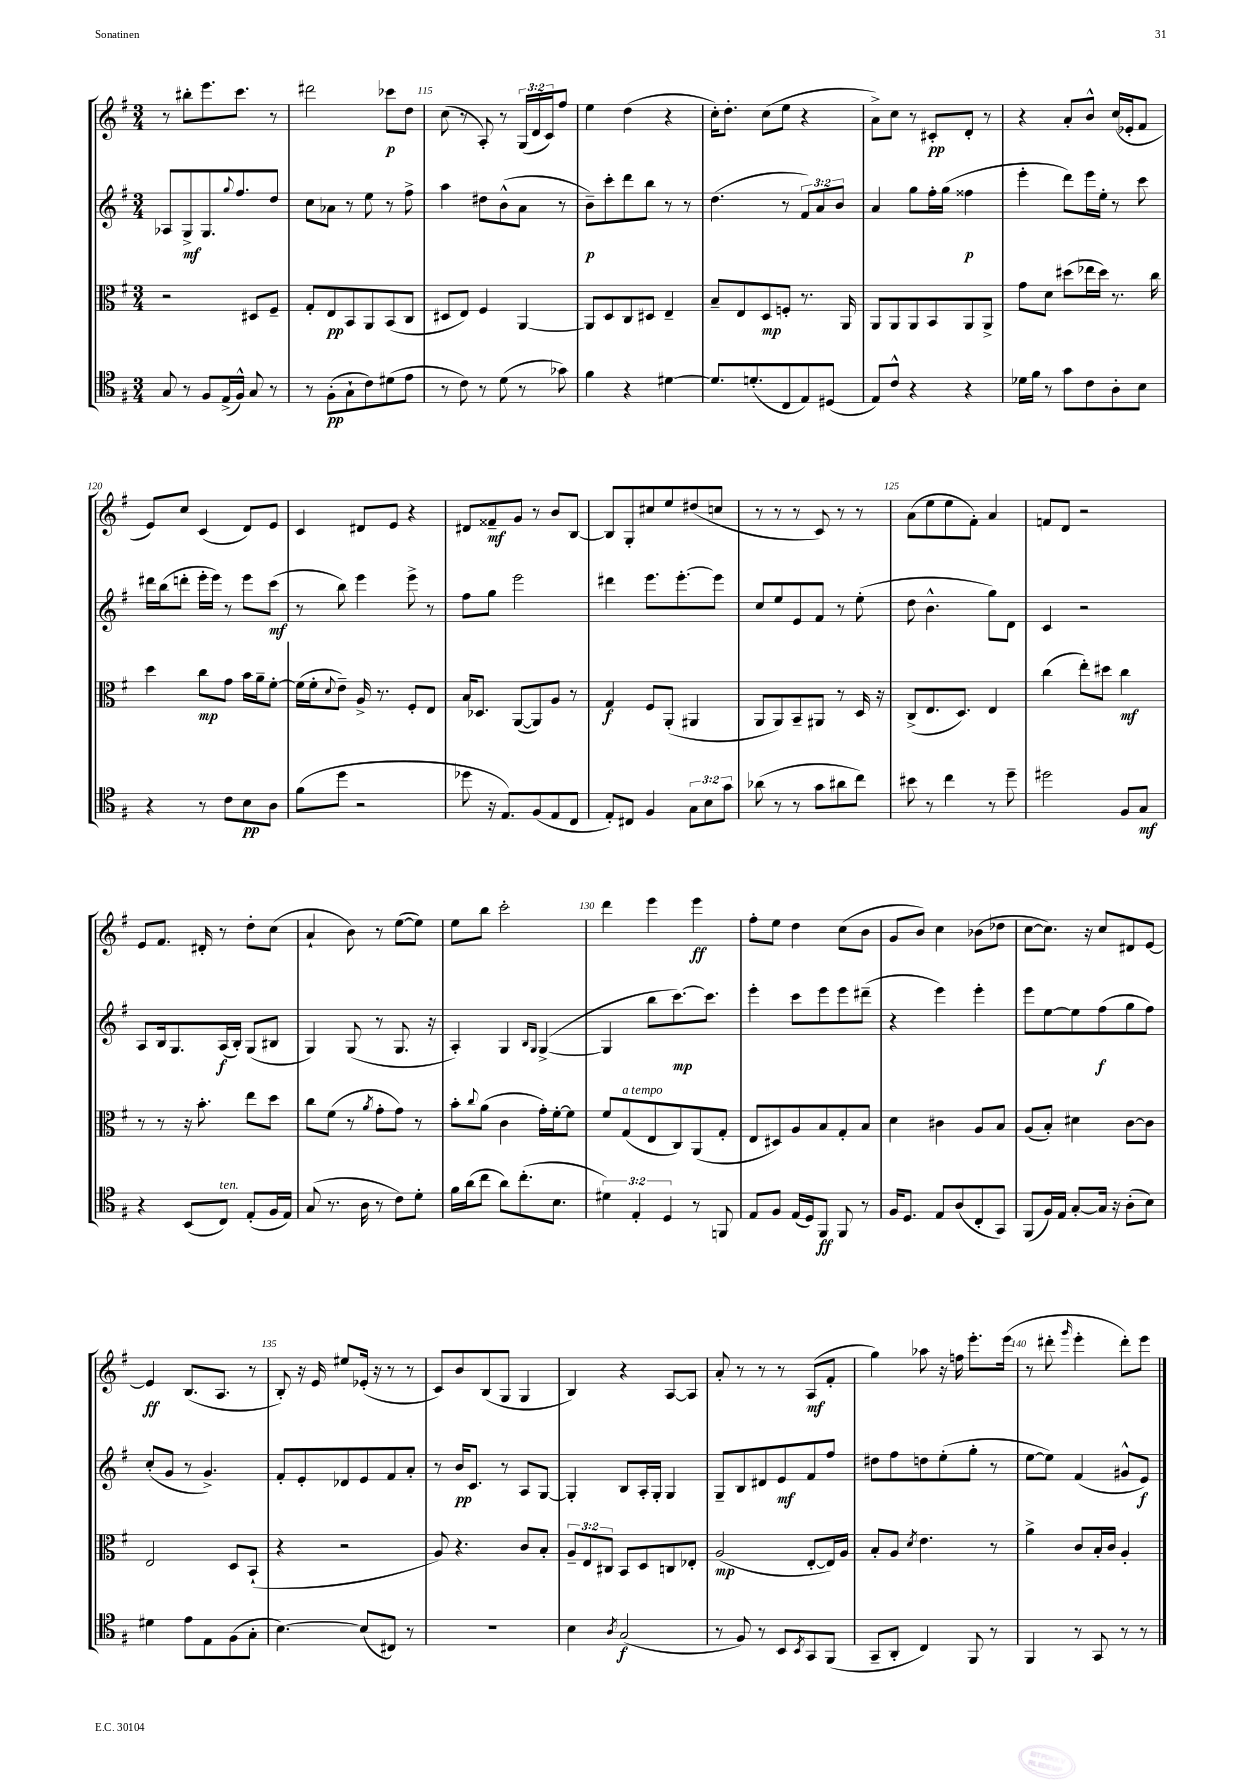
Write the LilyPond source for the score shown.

<<
\new StaffGroup <<
\new Staff = "s0" {
    \clef treble \key g \major \numericTimeSignature \time 3/4 \override Staff.TupletNumber.text = #tuplet-number::calc-fraction-text
    r8 bis''8-. e'''8. c'''8. r8 |
    dis'''2 ces'''8\p d''8 |
    c''8( r8 a8-.) r8 \tuplet 3/2 { g16( d'16 c'16) } fis''8 |
    e''4 d''4( r4 |
    c''16-.) d''8.-. c''8( e''8 r4 |
    a'8->) c''8 r8 cis'8-.\pp d'8-. r8 |
    r4 a'8-. b'8-^ c''16( ees'16-. fis'8 |
    e'8) c''8 c'4( d'8) e'8 |
    c'4 dis'8 e'8 r4 |
    dis'8 fisis'8--\mf g'8 r8 b'8 b8~ |
    b8 g8-. cis''8 e''8 dis''8( c''8 |
    r8 r8 r8 c'8) r8 r8 |
    a'8( e''8 e''8 fis'8-.) a'4 |
    f'8 d'8 r2 |
    e'8 fis'8. dis'16-. r8 d''8-. c''8( |
    a'4-! b'8) r8 e''8~( e''8) |
    e''8 b''8 c'''2-. |
    d'''4 e'''4 e'''4\ff |
    fis''8-. e''8 d''4 c''8( b'8 |
    g'8 b'8) c''4 bes'8( des''8 |
    c''8~ c''8.) r16 c''8 dis'8 e'8~ |
    e'4\ff b8.( a8. r8 |
    b8-.) r16 e'16 eis''8 ees'16-.( r16 r8 r8 |
    c'8) b'8 b8( g8 g4 |
    b4) r4 a8~ a8 |
    a'8-. r8 r8 r8 a8\mf( fis'8-. |
    g''4) aes''8 r16 f''16 e'''8.-. e'''16( |
    r8 dis'''8-. \grace { g'''16 } e'''4-. dis'''8-.) e'''8 \bar "|." |
}
\new Staff = "s1" {
    \clef treble \key g \major \numericTimeSignature \time 3/4 \override Staff.TupletNumber.text = #tuplet-number::calc-fraction-text
    aes8 g8->\mf g8. \appoggiatura { g''8 } fis''8. d''8 |
    c''8 aes'8 r8 e''8 r8 fis''8-> |
    a''4 dis''8 b'8-^( a'8 r8 |
    b'8--\p) c'''8-. d'''8 b''8 r8 r8 |
    d''4.( r8 \tuplet 3/2 { fis'8) a'8 b'8 } |
    a'4 g''8 fis''16-. g''16( fisis''4\p |
    e'''4-. d'''8) e'''16 e''16-. r8 c'''8 |
    dis'''16 b''16( d'''8-. e'''16-. e'''16) r8 e'''8 c'''8\mf( |
    r8 b''8) e'''4 e'''8-> r8 |
    fis''8 g''8 e'''2 |
    dis'''4 e'''8. e'''8.~-. e'''8 |
    c''8 e''8 e'8 fis'8 r8 e''8-.( |
    d''8 b'4.-^ g''8) d'8 |
    c'4 r2 |
    a8 b16 g8. a16\f( b16-.) g8( bis8 |
    g4) g8( r8 g8. r16 |
    a4-.) g4 \grace { b16 g16 } g4~->( |
    g4 b''8 c'''8.~\mp) c'''8. |
    e'''4-. c'''8 e'''8 e'''8 dis'''8--( |
    r4 e'''4) e'''4-. |
    e'''8 e''8~ e''8 fis''8\f( g''8 fis''8) |
    c''8-.( g'8 r8 g'4.->) |
    fis'8-. e'8-. des'8 e'8 fis'8 a'8-. |
    r8 b'16\pp c'8. r8 a8 g8~ |
    g4-. b8 a16-. g16-. g4 |
    g8-- b8 dis'8 e'8\mf fis'8 fis''8 |
    dis''8 fis''8 d''8 e''8-.( g''8-. r8 |
    e''8~ e''8) fis'4( gis'8-^ e'8\f) \bar "|." |
}
\new Staff = "s2" {
    \clef alto \key g \major \numericTimeSignature \time 3/4 \override Staff.TupletNumber.text = #tuplet-number::calc-fraction-text
    r2 dis8 fis8-- |
    g8-. e8\pp b,8 a,8 b,8( c8 |
    dis8 e8) fis4 a,4~ |
    a,8 d8 c8 dis8 e4-- |
    b8-- e8 d8\mp f8-. r8. a,16 |
    a,8 a,8 a,8 b,8 a,8 a,8-> |
    g'8 d'8 dis''8( ees''16 dis''16) r8. c''16 |
    d''4 c''8\mp g'8 b'16 a'16-- fis'8~-. |
    fis'16( fis'16-. \appoggiatura { d'8 } e'8--) a16-> r8. fis8-. e8 |
    b16 des8. a,8~( a,8) a8 r8 |
    g4\f fis8 a,8-.( ais,4 |
    a,8 a,8) b,8-- ais,8 r8 d16 r16 |
    c8->( e8. d8.) e4 |
    c''4( e''8-.) dis''8 c''4\mf |
    r8 r8 r16 b'8.-. e''8 d''8 |
    c''8 fis'8( r8 \acciaccatura { a'8 } g'8-. g'8) r8 |
    b'8-. \appoggiatura { c''8 } a'8( c'4 g'16-.) fis'16~-. fis'8 |
    fis'8 g8^\markup { \italic "a tempo" }( e8 c8) a,8( g8-. |
    e8 dis8) a8 b8 g8-. b8 |
    d'4 cis'4 a8 b8 |
    a8( b8-.) dis'4 c'8~ c'8 |
    e2 d8 b,8-!( |
    r4 r2 |
    a8) r4. c'8 b8-. |
    \tuplet 3/2 { a8-- e8 cis8 } b,8 d8 c8 ees8-. |
    a2\mp( e8~-. e16) a16 |
    b8-. a8 \acciaccatura { d'8 } e'4. r8 |
    a'4-> c'8 b16-. c'16 a4-. \bar "|." |
}
\new Staff = "s3" {
    \clef tenor \key g \major \numericTimeSignature \time 3/4 \override Staff.TupletNumber.text = #tuplet-number::calc-fraction-text
    g8 r8 fis8 e16->( fis16-^) g8 r8 |
    r8 fis8-.\pp( g8-! c'8) dis'8( e'8 |
    r8 c'8) r8 d'8( r8 ges'8) |
    fis'4 r4 dis'4~ |
    dis'8. d'8.-.( c8 e8) dis8( |
    e8) c'8-^ r4 r4 |
    des'16 fis'16 r8 g'8 c'8 a8-. b8 |
    r4 r8 c'8 b8\pp a8 |
    fis'8( d''8 r2 |
    des''8 r16 e8.) fis8( e8 c8 |
    e8-.) cis8 fis4 \tuplet 3/2 { g8 b8 g'8 } |
    aes'8( r8 r8 g'8 ais'8 c''8) |
    bis'8 r8 c''4 r8 d''8-- |
    dis''2 fis8 g8\mf |
    r4 b,8( c8^\markup { \italic "ten." }) e8-.( fis16 e16) |
    g8( r8. a16 r8 c'8) d'8-. |
    fis'16 a'16( c''8 a'8) c''8.-.( b8. |
    \tuplet 3/2 { dis'4) e4-. d4 } r8 f,8 |
    e8 fis8 e16( d16) fis,8\ff fis,8 r8 |
    fis16 d8. e8 a8( c8-. g,8) |
    fis,8( fis16) e16 g8~-. g16 r16 a8-.( b8) |
    dis'4 e'8 e8 fis8( g8-. |
    b4.~) b8( cis8) r8 |
    R2. |
    b4 \acciaccatura { a8 } g2\f( |
    r8 fis8) r8 b,8 \acciaccatura { b,8 } g,8 fis,8( |
    g,8-- a,8-. c4) fis,8 r8 |
    fis,4 r8 g,8 r8 r8 \bar "|." |
}
>>
>>
\layout { \context { \Score currentBarNumber = #113 \override BarNumber.break-visibility = ##(#f #t #t) barNumberVisibility = #(every-nth-bar-number-visible 5) } }
